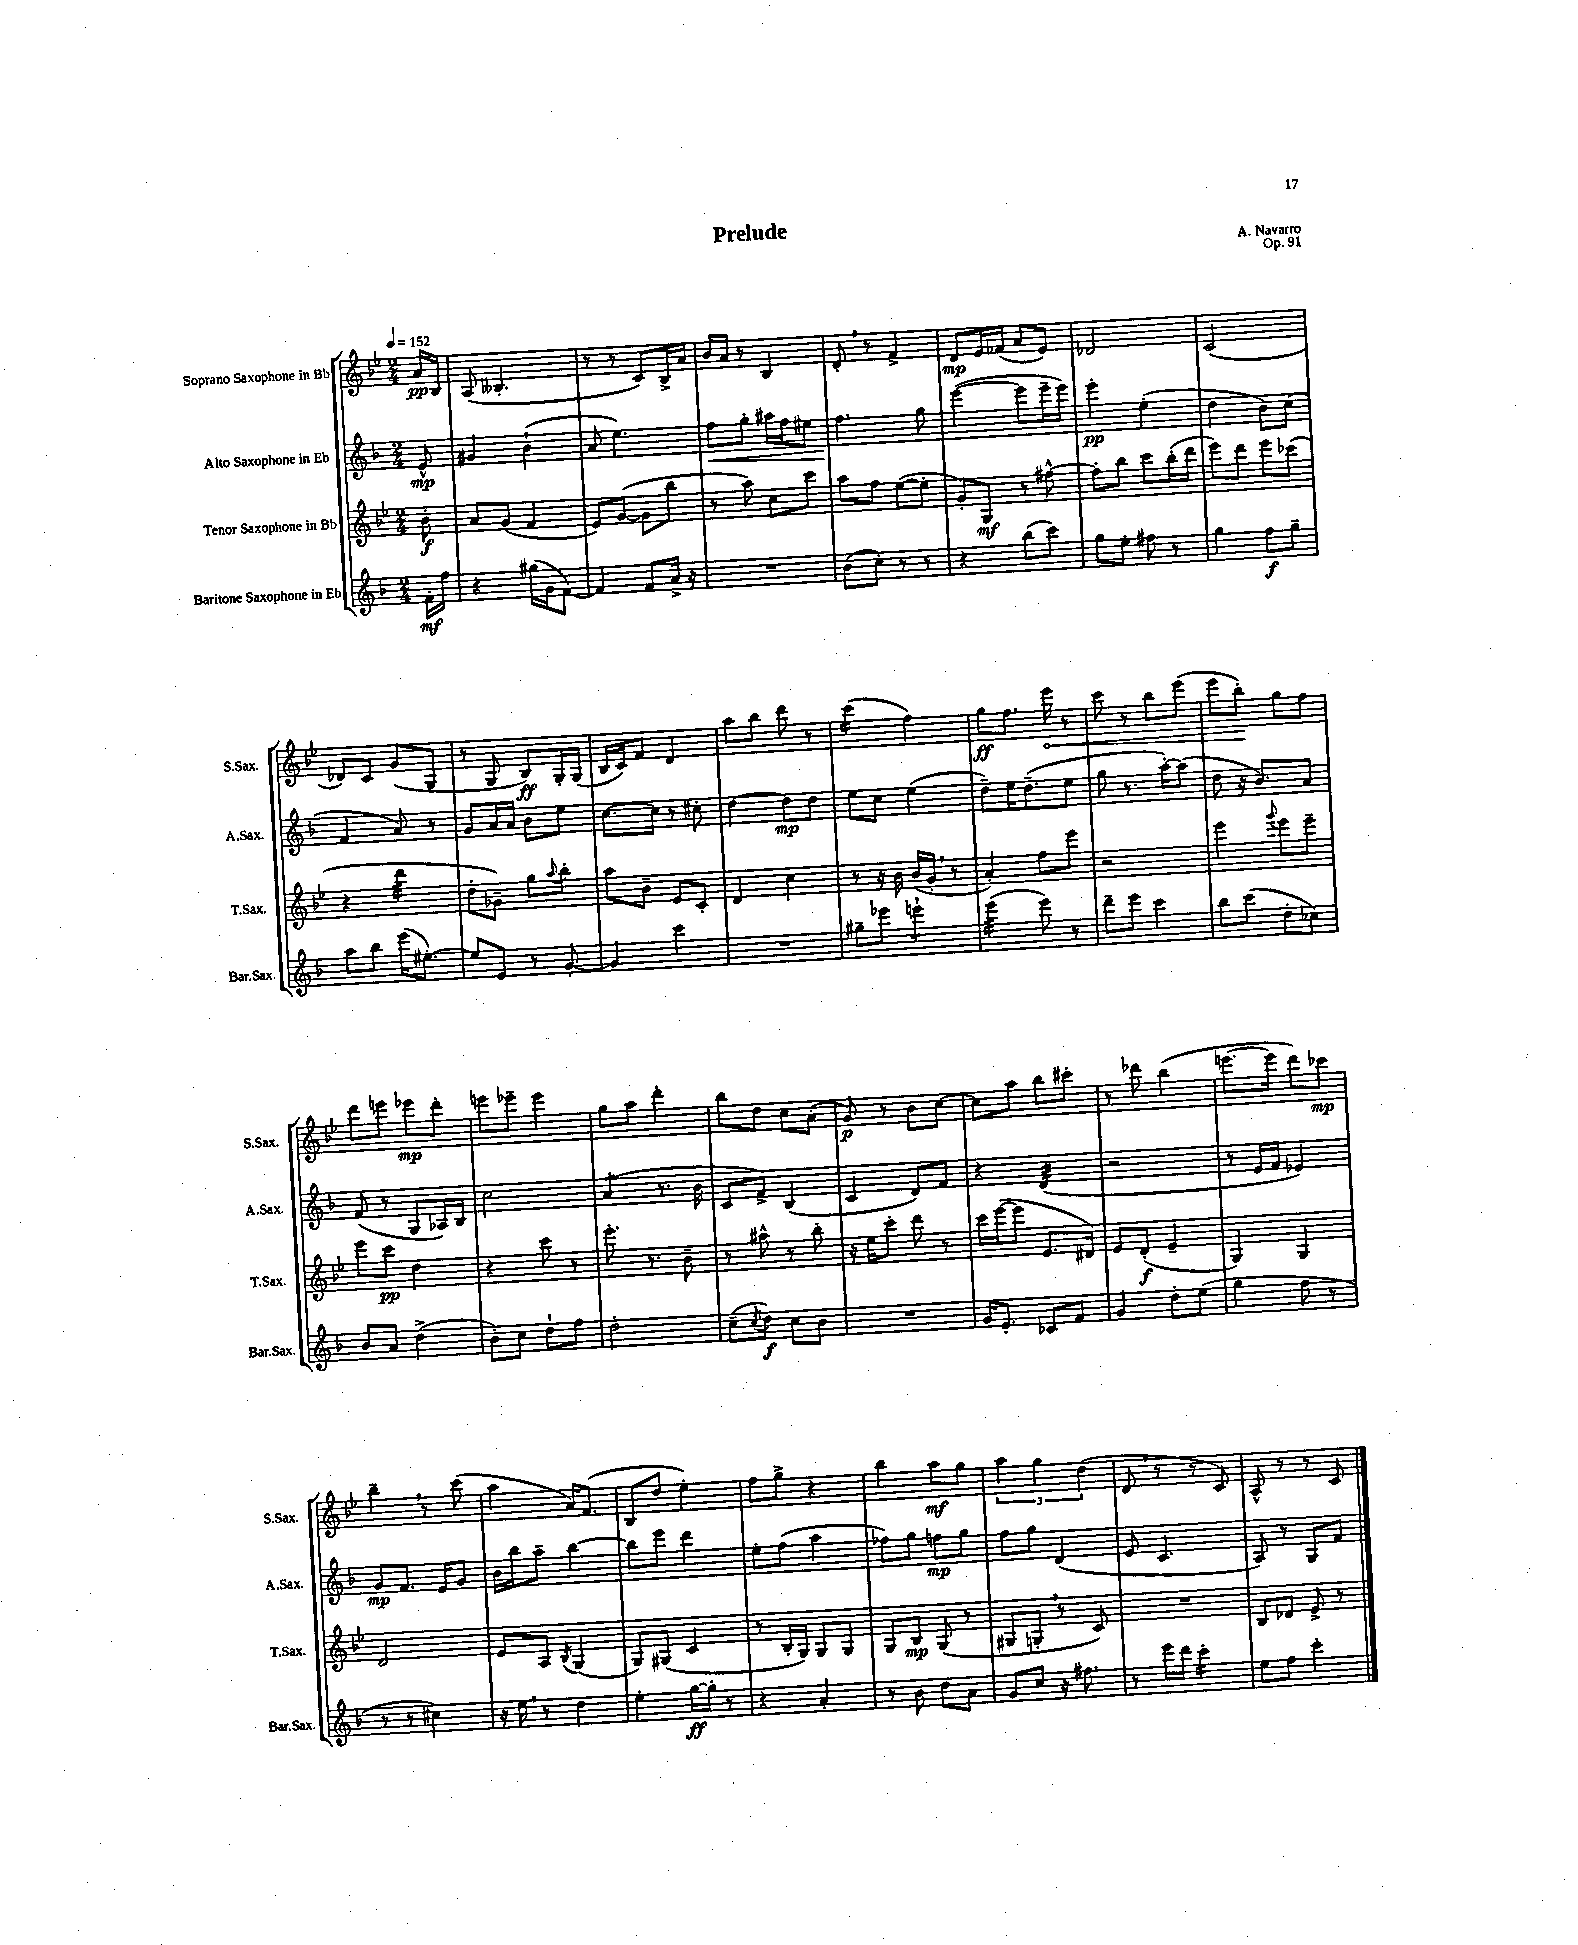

**kern	**kern	**kern	**kern
*staff4	*staff3	*staff2	*staff1
*clefG2	*clefG2	*clefG2	*clefG2
*k[b-]	*k[b-e-]	*k[b-]	*k[b-e-]
*M2/4	*M2/4	*M2/4	*M2/4
*MM152	*MM152	*MM152	*MM152
16f'	8b-'	8e^^	16a
16ff	.	.	16B-
=	=	=	=
4r	8a	4g#	(8A
.	(8g	.	4.B--'
(16gg#	4f	(4b-`	.
16g	.	.	.
[8f)	.	.	.
=	=	=	=
4f]	8e-)	8a	8r
.	([8g	4.ee)	8r
8f	8g]	.	8c)
16a^	8bb-	.	16B-^
16r	.	.	16a
=	=	=	=
2r	8r	8ff	16b-
.	.	.	16a
.	8aa)	8gg'	8r
.	8cc	16aa#	4B-
.	.	16ff	.
.	8ccc	8ee#	.
=	=	=	=
(8b-	8aa	4.ff	8d'
8cc')	8ff	.	8r
8r	([8ee-	.	4f^
8r	8ee-']	8gg	.
=	=	=	=
4r	8g')	([4eee	8d
.	8G	.	16e-
.	.	.	(16f-
(8bb-	8r	8eee]	8a
8ccc)	[8ff#^^	16eee~	8e-)
.	.	16eee)	.
=	=	=	=
8gg	8ff#']	4eee'	2d-
8ee'	8bb-	.	.
8ff#	8ccc	(4ee'	.
8r	(16bb-'	.	.
.	16ddd	.	.
=	=	=	=
4gg	8eee-)	4dd	(2c
.	8ddd	.	.
8ff	8eee-	8b-)	.
8gg~	(8ccc-	(8cc	.
=	=	=	=
8aa	4r	4f	8d-)
8bb-	.	.	8c
(16eee	4ddd	8a)	(8g
[8.ee#')	.	.	.
.	.	8r	8G
=	=	=	=
8ee#]	8dd'	8g	8r
8e	8g-~)	16a	8G
.	.	16a	.
8r	8gg	8b-	8B-)
.	8qqaa	.	.
[8g'	8bb-'	8ee	16G'
.	.	.	(16G
=	=	=	=
4g]	8aa	[8.cc	16B-
.	.	.	16c)
.	8b-~	.	8f
.	.	16cc]	.
4ccc	8e-	8r	4d
.	8c'	8cc#'	.
=	=	=	=
2r	4d	[4dd	8aa
.	.	.	8bb-
.	4cc	8dd]	8ddd
.	.	8dd	8r
=	=	=	=
8gg#~	8r	8ee	(4ccc
8eee-	16r	8cc	.
.	16b-	.	.
4eee`	(16b-	(4ee	4ff)
.	16g'	.	.
.	8r	.	.
=	=	=	=
(4eee	4a')	8dd~)	8gg
.	.	16ee	8.ff
.	.	(8.dd~	.
8eee)	8ff	.	.
.	.	.	16eee-
8r	8eee-	8ee	8r
=	=	=	=
8ddd~	2r	8gg	8ccc
8eee	.	8.r	8r
4ccc	.	.	8bb-
.	.	[16aa')	.
.	.	(8aa]	(8eee-
=	=	=	=
8bb-	4eee-	8dd	8eee-
(8ccc	.	16r	8bb-')
.	.	8.b-)	.
.	8qqggg	.	.
8dd'	8eee-	.	8gg
8cc-)	8eee-~	8a	8ff
=	=	=	=
8b-	8eee-	(8f	8ddd
8a	8ccc	8r	8eee
(4dd^	4dd	8G	8eee-
.	.	16A-)	8ddd'
.	.	16B-	.
=	=	=	=
8b-')	4r	2cc	8eee
8cc	.	.	8eee-~
8dd`	8ccc	.	4eee-
8ff	8r	.	.
=	=	=	=
2dd'	8.eee-'	(4a	8gg
.	.	.	8aa
.	8.r	.	.
.	.	8.r	4ddd'
.	8b-~	.	.
.	.	16b-	.
=	=	=	=
(8cc~	8r	8c	8bb-
8qcc	.	.	.
8dd)	8aa#^^	8f^)	8dd
8cc	8r	(4B-	8cc
8b-	8bb-'	.	(8a'
=	=	=	=
2r	16r	4c	8g)
.	16ee-	.	.
.	8ccc'	.	8r
.	8ddd	8d)	8b-
.	8r	8f	[8cc
=	=	=	=
16g	16ccc	4r	8cc]
8.e'	([16eee-	.	.
.	8eee-]	.	8aa
8c-	8.e-	(4d	8bb-
8f	.	.	8ccc#'
.	16d#)	.	.
=	=	=	=
4g	8e-	2r	8r
.	(8d'	.	8ddd-
8dd'	4e-~	.	(4bb-
(8ee	.	.	.
=	=	=	=
4gg	4G)	8r	[8.eee
.	.	16e	.
.	.	16f	16eee]
8ff	4G	4e-)	8ddd)
8r	.	.	8ccc-
=	=	=	=
8r	2d	8g	4bb-~
8r	.	8.f	.
4cc#)	.	.	8r
.	.	16e	.
.	.	8g	(8ccc
=	=	=	=
16r	8e-	16b-	4aa
16ee	.	16bb-	.
8r	8A	8aa~	.
.	8qB-	.	.
4dd	(4G	[4bb-	16a)
.	.	.	(8.f
=	=	=	=
4ee'	8G)	8bb-]	8B-
.	(8G#	8eee	8dd
[16gg	4c	4ddd	4ee-')
16gg']	.	.	.
8r	.	.	.
=	=	=	=
4r	8r	8ee'	8ff
.	16B-'	(8ff	8gg^
.	16G)	.	.
4a'	8G	4aa	4r
.	8G	.	.
=	=	=	=
8r	8G	8ff-)	4bb-
8b-	8B-	8gg	.
8dd	(8G	8ff	8aa
8a	8r	8gg	8gg
=	=	=	=
8g	8G#	8ff	6aa
8cc	8G'	8gg	.
.	.	.	6gg
16r	8r	(4d	.
8.ff#	.	.	.
.	.	.	(6dd
.	8c)	.	.
=	=	=	=
8r	2r	8e	8d
16eee	.	4.c	8r
16ddd	.	.	.
4ccc'	.	.	8r
.	.	.	8c)
=	=	=	=
8ee	8B-	8A)	8A^^
8ff	8d-	8r	8r
4ccc'	8e-^	8G	8r
.	8r	8f	8c
==	==	==	==
*-	*-	*-	*-
